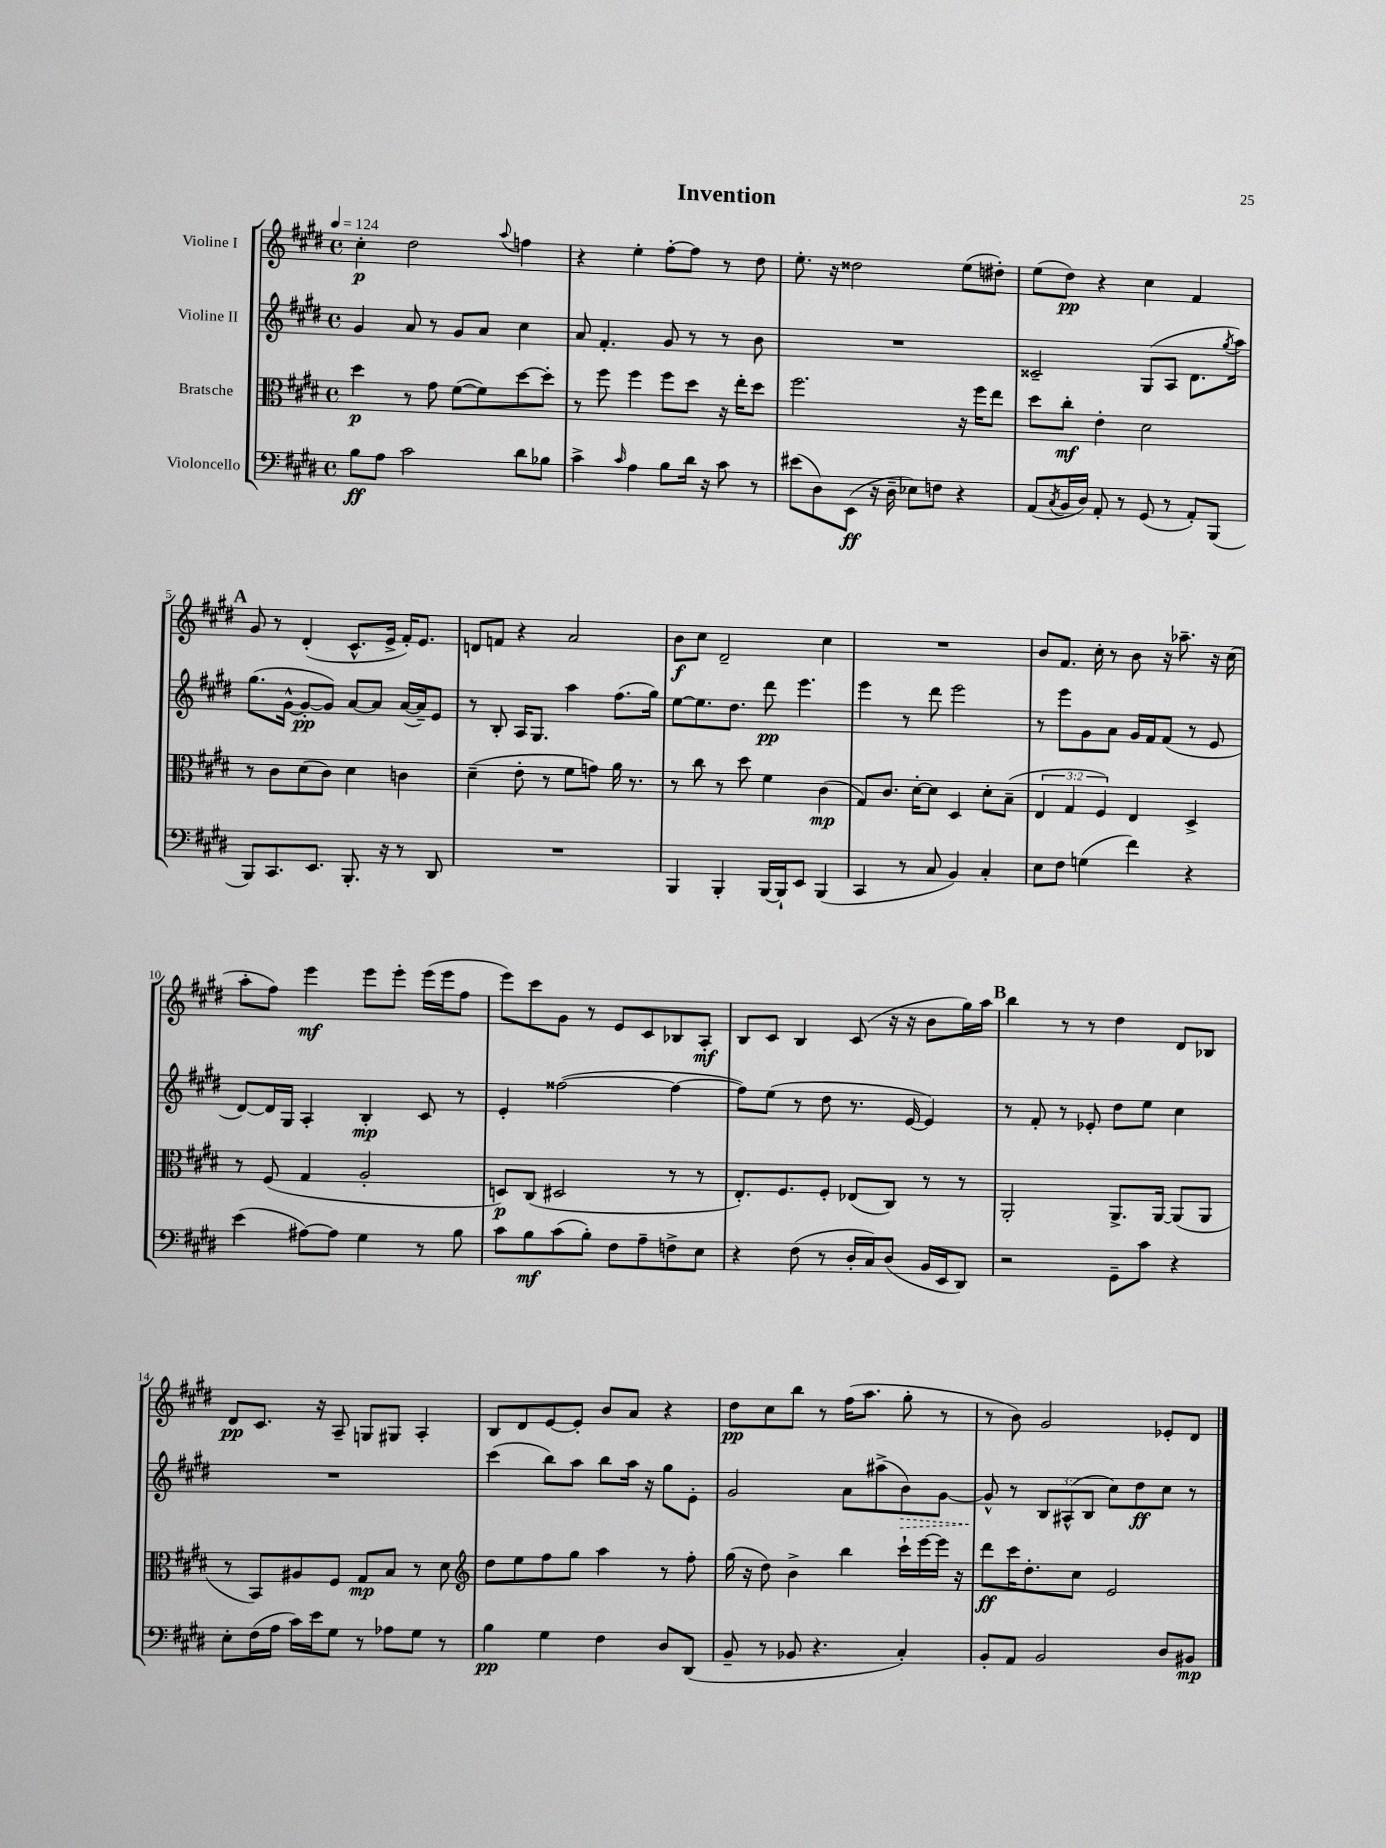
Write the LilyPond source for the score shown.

\header { title = "Invention" }
<<
\new StaffGroup <<
\new Staff = "s0" \with { instrumentName = "Violine I" } {
    \clef treble \key e \major \defaultTimeSignature \time 4/4 \tempo 4 = 124
    cis''4-.\p dis''2 \appoggiatura { a''8 } f''4 |
    r4 e''4-. fis''8~-. fis''8 r8 dis''8 |
    e''8.-. r16 disis''2 e''8( dis''8-.) |
    e''8( dis''8\pp) r4 cis''4 fis'4 |
    \mark \markup { \bold "A" } gis'8 r8 dis'4-.( cis'8.-^ e'16-> fis'16-.) e'8. |
    d'8 f'8 r4 a'2 |
    b'8\f cis''8 dis'2-- cis''4 |
    R1 |
    b'8 fis'8. cis''16-. r8 b'8 r16 aes''8.-- r16 cis''16( |
    a''8-. fis''8) e'''4\mf e'''8 e'''8-. e'''16( e'''16 fis''8 |
    e'''8) cis'''8 gis'8 r8 e'8 cis'8 bes8 a8-.\mf |
    b8 cis'8 b4 cis'8( r16 r16 b'8 gis''16) a''16 |
    \mark \markup { \bold "B" } b''4 r8 r8 dis''4 dis'8 bes8 |
    dis'8\pp cis'8. r16 a8-- g8 gis8 a4-. |
    b8 dis'8 e'8~ e'8-. b'8 a'8 r4 |
    dis''8\pp cis''8 b''8 r8 fis''16( a''8. gis''8-. r8 |
    r8 b'8) gis'2 ees'8-. dis'8 \bar "|." |
}
\new Staff = "s1" \with { instrumentName = "Violine II" } {
    \clef treble \key e \major \defaultTimeSignature \time 4/4 \override Staff.TupletNumber.text = #tuplet-number::calc-fraction-text
    gis'4 a'8 r8 gis'8 a'8 cis''4 |
    a'8 fis'4.-. gis'8 r8 r8 b'8 |
    R1 |
    cisis'2-- gis8( a8 dis'8. \acciaccatura { gis''8 } a''16) |
    \mark \markup { \bold "A" } gis''8.( gis'16~-^ gis'8~-.\pp gis'8) a'8~ a'8 a'16~( a'16--) e'8 |
    r8 b8-. a16 gis8. a''4 fis''8.( gis''16) |
    e''8~ e''8. dis''8. dis'''8\pp e'''4. |
    e'''4 r8 dis'''8 e'''2 |
    r8 e'''8 gis'8 a'8 gis'16 fis'16 fis'8( r8 e'8 |
    dis'8~) dis'16 gis16 a4-. b4-.\mp cis'8 r8 |
    e'4-. fisis''2~( fisis''4~ |
    fisis''8) e''8( r8 dis''8 r8. e'16~ e'4) |
    \mark \markup { \bold "B" } r8 fis'8-. r8 ees'8-. dis''8 e''8 cis''4 |
    R1 |
    cis'''4( b''8) a''8 b''8 a''16 r16 gis''8 e'8-. |
    gis'2 a'8 ais''8->( \once \override Hairpin.style = #'dashed-line b'8\>) gis'8~ |
    gis'8-^\! r8 \tuplet 3/2 { b8 ais8-^( b8 } cis''8) dis''8\ff cis''8 r8 \bar "|." |
}
\new Staff = "s2" \with { instrumentName = "Bratsche" } {
    \clef alto \key e \major \defaultTimeSignature \time 4/4 \override Staff.TupletNumber.text = #tuplet-number::calc-fraction-text
    dis''4\p r8 gis'8 fis'8~( fis'8) dis''8~ dis''8-. |
    r8 fis''8 fis''4 fis''8 dis''8 r16 e''16-. dis''8 |
    fis''2. r16 fis''16 e''8 |
    dis''8 cis''8-.\mf e'4-. dis'2 |
    \mark \markup { \bold "A" } r8 cis'8 dis'8( cis'8) dis'4 c'4 |
    dis'4--( e'8-. r8 fis'8 g'8) a'16 r8. |
    r8 cis''8 r8 dis''8 fis'4 cis'4\mp( |
    gis8) cis'8. dis'16~-. dis'8 dis4 dis'8-. b8--( |
    \tuplet 3/2 { e4 gis4 fis4) } e4 dis4-> |
    r8 fis8( gis4 a2-. |
    d8\p) cis8( dis2 r8 r8 |
    e8.-.) fis8. fis8-. ees8( cis8) r8 r8 |
    \mark \markup { \bold "B" } a,2-. a,8.-> a,16~ a,8( a,8 |
    r8 b,8) ais8 fis8 gis8\mp b8 r8 dis'8 |
    \clef treble dis''8 e''8 fis''8 gis''8 a''4 r8 fis''8-. |
    gis''16( r16 dis''8) b'4-> b''4 cis'''16-! e'''16~ e'''16 r16 |
    dis'''8\ff cis'''16 dis''8.-. cis''8 e'2 \bar "|." |
}
\new Staff = "s3" \with { instrumentName = "Violoncello" } {
    \clef bass \key e \major \defaultTimeSignature \time 4/4
    b8\ff a8 cis'2 dis'8 bes8 |
    cis'4-> \grace { cis'16 } a4 b8 dis'16 r16 cis'8 r8 |
    eis'8( dis8) e,8\ff( r16 dis16-- ees8) f8 r4 |
    a,8( \acciaccatura { cis8 } b,16 dis16) a,8-. r8 gis,8( r8 a,8-.) b,,8( |
    \mark \markup { \bold "A" } b,,8) cis,8. e,8. b,,8.-. r16 r8 dis,8 |
    R1 |
    b,,4 b,,4-. b,,16~ b,,16-! e,8 b,,4( |
    cis,4 r8 cis8 b,4) cis4-. |
    e8 fis8 g4( fis'4) r4 |
    e'4( ais8~) ais8 gis4 r8 b8 |
    cis'8 b8\mf cis'8( b8-.) fis8 a8-- f8-> e8 |
    r4 fis8( r8 dis16-. cis16) dis8( b,16 e,16 dis,8) |
    \mark \markup { \bold "B" } r2 gis,8-- cis'8 r4 |
    e8-. fis16( a16 cis'16) e'16 gis8 r8 aes8 gis8 r8 |
    b4\pp gis4 fis4 dis8 dis,8( |
    b,8-- r8 bes,8 r4. cis4-.) |
    b,8-. a,8 b,2 dis8 bis,8\mp \bar "|." |
}
>>
>>
